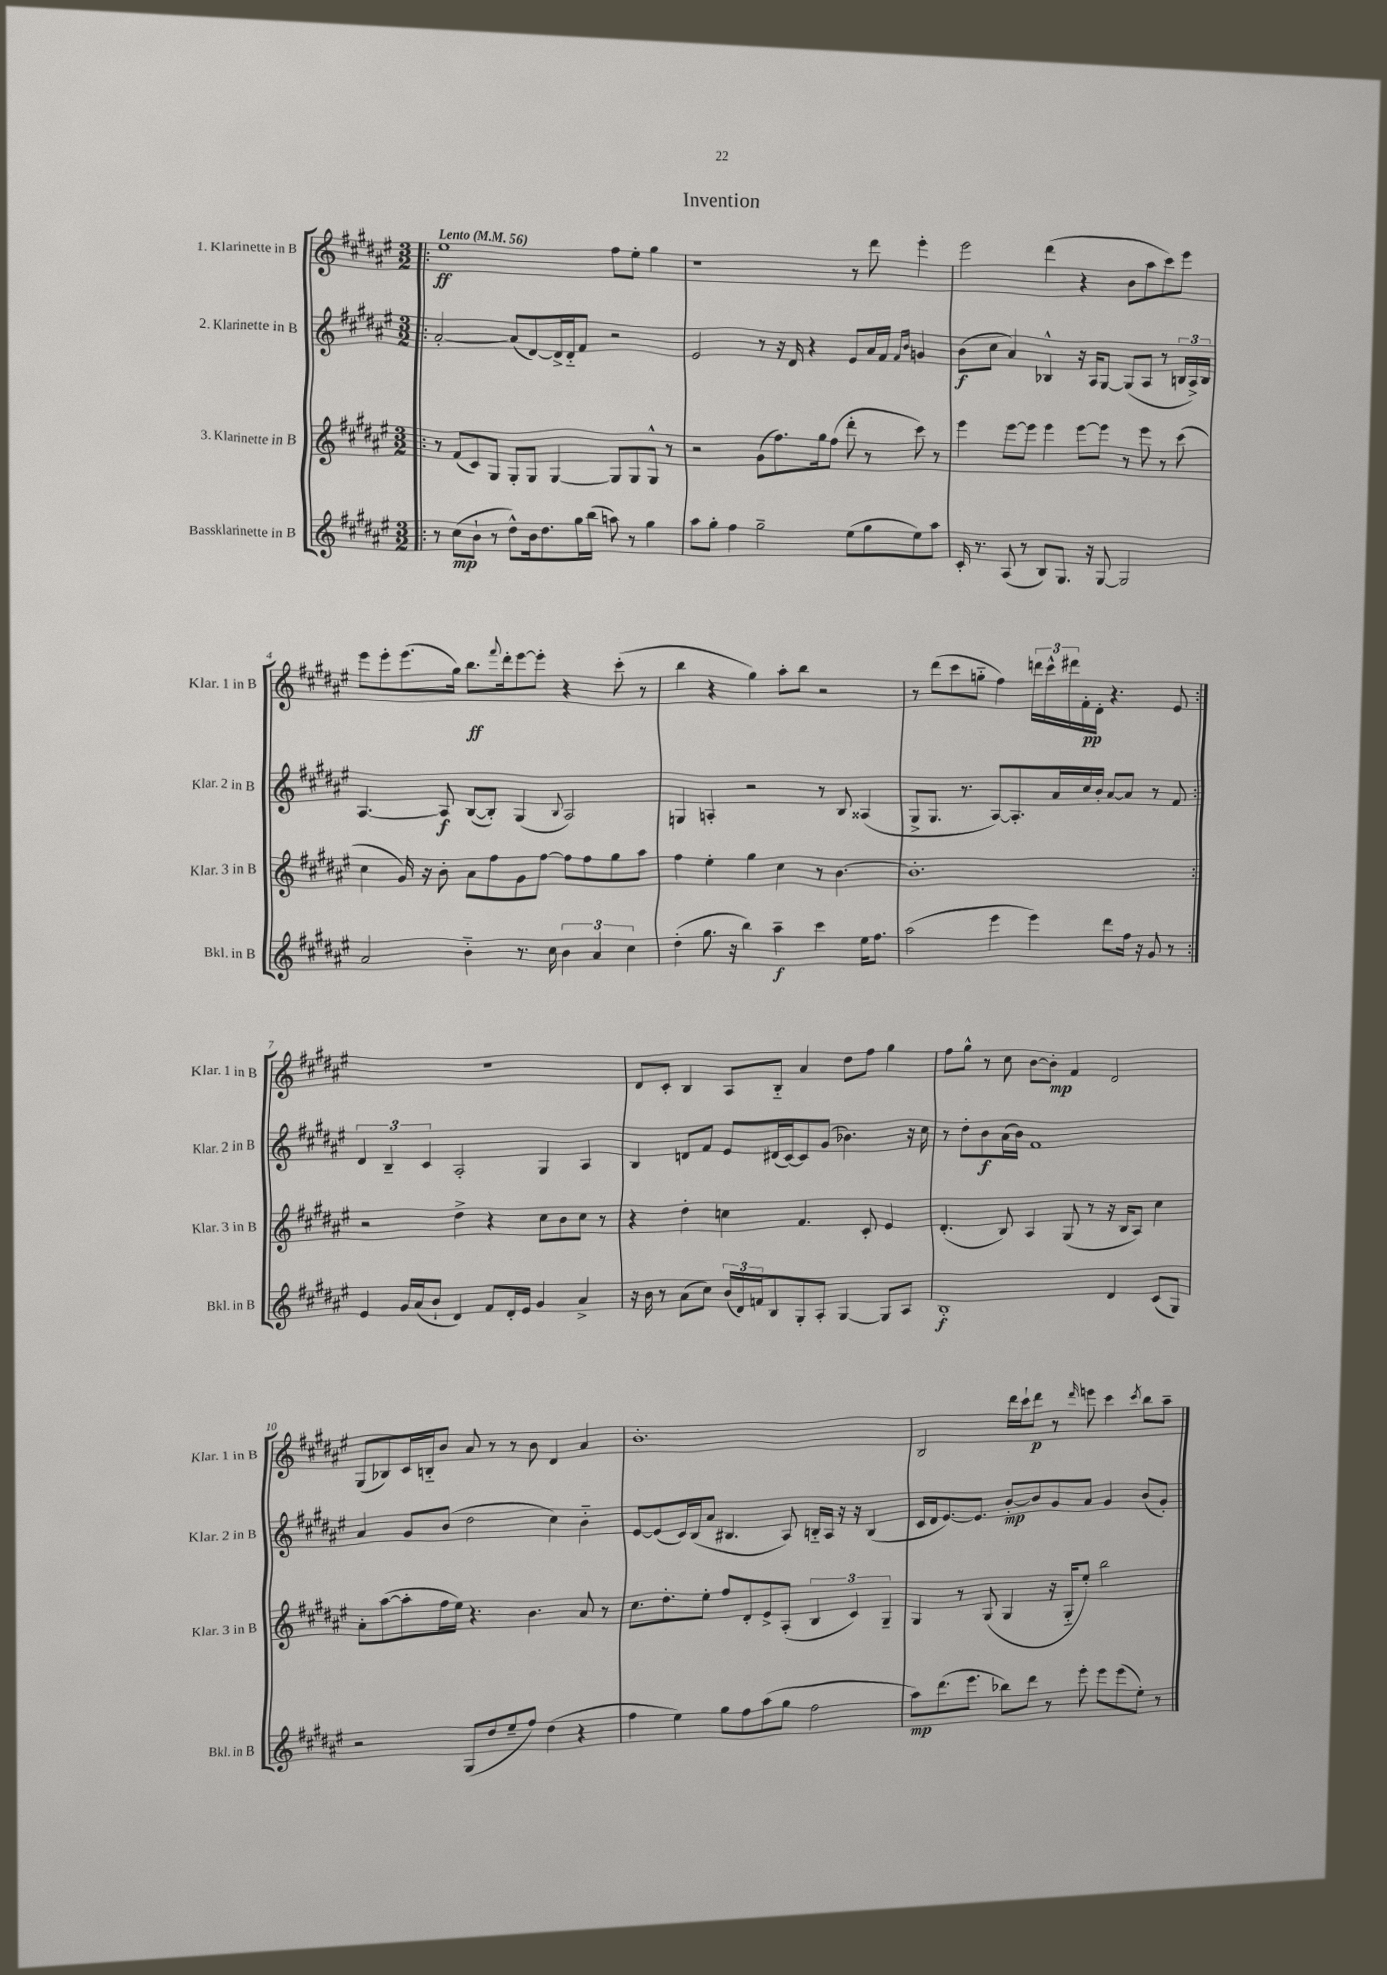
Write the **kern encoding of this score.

**kern	**dynam	**kern	**kern	**dynam	**kern	**dynam
*part4	*part4	*part3	*part2	*part2	*part1	*part1
*staff4	*staff4	*staff3	*staff2	*staff2	*staff1	*staff1
*I"Bassklarinette in B	*	*I"3. Klarinette in B	*I"2. Klarinette in B	*	*I"1. Klarinette in B	*
*I'Bkl. in B	*	*I'Klar. 3 in B	*I'Klar. 2 in B	*	*I'Klar. 1 in B	*
*clefG2	*	*clefG2	*clefG2	*	*clefG2	*
*k[f#c#g#d#a#e#]	*	*k[f#c#g#d#a#e#]	*k[f#c#g#d#a#e#]	*	*k[f#c#g#d#a#e#]	*
*M3/2	*	*M3/2	*M3/2	*	*M3/2	*
*MM56	*	*MM56	*MM56	*	*MM56	*
=1!|:	=1!|:	=1!|:	=1!|:	=1!|:	=1!|:	=1!|:
!	!	!	!	!	!LO:TX:a:B:t=Lento	!
8r	.	8r	[2a#'/	.	1ee#	ff
(8cc#\L	mp	(8f#/L	.	.	.	.
8b`\J	.	8c#/)	.	.	.	.
8r	.	8G#/J	.	.	.	.
8dd#^^\L)	.	8G#'/L	(8a#/L]	.	.	.
16b\k	.	8G#/J	[8d#/)	.	.	.
8.dd#\	.	.	.	.	.	.
.	.	[4G#/	16d#^/L]	.	.	.
.	.	.	16d#/J	.	.	.
16gg#\L	.	.	8f#/J	.	.	.
(16bb\JJ	.	.	.	.	.	.
8aan\)	.	8G#/L]	2r	.	8ff#\L	.
8r	.	8G#/	.	.	8ee#'\J	.
4gg#\	.	8G#^^/J	.	.	4gg#\	.
.	.	8r	.	.	.	.
=2	=2	=2	=2	=2	=2	=2
8aa#\L	.	2r	2e#/	.	1r	.
8gg#'\J	.	.	.	.	.	.
4ff#\	.	.	.	.	.	.
2gg#~\	.	(8g#\L	8r	.	.	.
.	.	8.ff#\)	16r	.	.	.
.	.	.	16d#/	.	.	.
.	.	.	4r	.	.	.
.	.	16gg#\k	.	.	.	.
.	.	(8ff#\J	.	.	.	.
(8ee#\L	.	8ddd#'\	8e#/L	.	8r	.
8gg#\	.	8r	16a#/L	.	8ddd#\	.
.	.	.	16f#/JJ	.	.	.
.	.	.	16qqf#/LL	.	.	.
.	.	.	16qqb/JJ	.	.	.
8ee#\)	.	8ccc#\)	4gn/	.	4eee#'\	.
8aa#\J	.	8r	.	.	.	.
=3	=3	=3	=3	=3	=3	=3
16c#'/	.	4eee#\	(8b\L	f	2eee#\	.
8.r	.	.	.	.	.	.
.	.	.	8cc#\J	.	.	.
(8A#/	.	[8eee#\L	4a#/)	.	.	.
8r	.	8eee#\J]	.	.	.	.
8B/L)	.	4eee#\	4B-X^^/	.	(4ddd#\	.
8.G#/J	.	.	.	.	.	.
.	.	[8eee#\L	16r	.	4r	.
16r	.	.	16A#/KL	.	.	.
[8G#/	.	8eee#\J]	[8G#/J	.	.	.
2G#/]	.	8r	(8G#/L]	.	8b\L	.
.	.	8eee#\	8A#/J	.	8aa#\	.
.	.	8r	8r	.	8ccc#\)	.
.	.	(8ccc#\	24Bn/LL	.	8eee#\J	.
.	.	.	24A#^/)	.	.	.
.	.	.	24B/JJ	.	.	.
!!LO:LB:g=z
=4	=4	=4	=4	=4	=4	=4
2a#/	.	4cc#\	[4.A#/	.	8eee#\L	.
.	.	.	.	.	8eee#'\	.
.	.	16g#/)	.	.	(8.eee#\	.
.	.	16r	.	.	.	.
.	.	8b'\	8A#/]	f	.	.
.	.	.	.	.	16gg#\Jk)	.
4b\	.	8a#\L	([8B/L	.	8.bb\L	ff
.	.	8ff#\	8B'/J])	.	.	.
.	.	.	.	.	8qqfff#/	.
.	.	.	.	.	16ddd#'\k	.
8.r	.	8g#\	(4G#/	.	[8eee#\	.
.	.	[8ff#\J	.	.	8eee#'\J]	.
16cc#\	.	.	.	.	.	.
.	.	.	8qqB/	.	.	.
6b\	.	8ff#\L]	2A#/)	.	4r	.
.	.	8ff#\	.	.	.	.
6a#/	.	.	.	.	.	.
.	.	8gg#\	.	.	(8ccc#'\	.
6cc#\	.	.	.	.	.	.
.	.	8aa#\J	.	.	8r	.
=5	=5	=5	=5	=5	=5	=5
(4dd#'\	.	4ff#\	4Gn/	.	4bb\	.
8.gg#\	.	4ee#'\	4An'/	.	4r	.
16r	.	.	.	.	.	.
4bb\)	.	4gg#\	2r	.	4gg#\)	.
4aa#~\	f	4cc#\	.	.	8aa#'\L	.
.	.	.	.	.	8bb\J	.
4ccc#\	.	8r	8r	.	2r	.
.	.	[4.b\	8B/	.	.	.
16ee#\KL	.	.	(4A##X/	.	.	.
8.ff#\J	.	.	.	.	.	.
=6	=6	=6	=6	=6	=6	=6
(2aa#\	.	1.b']	8G#^/L	.	8r	.
.	.	.	8.G#/J	.	(8ddd#\L	.
.	.	.	.	.	8ccc#\	.
.	.	.	8.r	.	.	.
.	.	.	.	.	8ggn\J	.
4eee#\	.	.	[8A#/L)	.	4ff#\)	.
.	.	.	8.A#'/]	.	.	.
4eee#\)	.	.	.	.	24dddn\LL	.
.	.	.	.	.	24ccc#^^\	.
.	.	.	16a#/L	.	.	.
.	.	.	.	.	24ddd#X\	.
.	.	.	16cc#/	.	16f#'\	pp
.	.	.	16b'/JJ	.	16d#'\JJ	.
8ddd#\L	.	.	[8a#/L	.	4.r	.
16ff#\Jk	.	.	8a#/J]	.	.	.
16r	.	.	.	.	.	.
8g#/	.	.	8r	.	.	.
8r	.	.	8f#/	.	8e#/	.
!!LO:LB:g=z
=7:|!	=7:|!	=7:|!	=7:|!	=7:|!	=7:|!	=7:|!
4e#/	.	2r	6d#/	.	1.r	.
.	.	.	6B~/	.	.	.
16g#/LL	.	.	.	.	.	.
(16a#/J	.	.	.	.	.	.
.	.	.	6c#/	.	.	.
8b`/J	.	.	.	.	.	.
4d#/)	.	4dd#^\	2A#'/	.	.	.
8f#/L	.	4r	.	.	.	.
16d#'/L	.	.	.	.	.	.
16e#/JJ	.	.	.	.	.	.
4g#/	.	8cc#\L	4G#/	.	.	.
.	.	8b\	.	.	.	.
4a#^/	.	8cc#\J	4A#/	.	.	.
.	.	8r	.	.	.	.
=8	=8	=8	=8	=8	=8	=8
16r	.	4r	4B/	.	8d#/L	.
16b\	.	.	.	.	.	.
8r	.	.	.	.	8c#'/J	.
(8a#\L	.	4dd#'\	8dn/L	.	4B/	.
8cc#\J)	.	.	8f#/J	.	.	.
(24b/LL	.	4ccn\	8e#/L	.	8A#/L	.
24d#/)	.	.	.	.	.	.
24fn/J	.	.	.	.	.	.
8B/	.	.	(16d#X/L	.	8B/J	.
.	.	.	[16c#/J)	.	.	.
8G#'/	.	4.f#/	8c#/]	.	4a#/	.
8A#'/J	.	.	(8g#/J	.	.	.
[4G#/	.	.	4.b-X\)	.	8dd#\L	.
.	.	8c#'/	.	.	8ff#\J	.
8G#/L]	.	4e#/	.	.	4gg#\	.
8A#/J	.	.	16r	.	.	.
.	.	.	16cc#\	.	.	.
=9	=9	=9	=9	=9	=9	=9
1B'	f	(4.d#'/	8r	.	8ff#\L	.
.	.	.	8dd#'\L	.	8gg#^^\J	.
.	.	.	8b\	f	8r	.
.	.	8B/)	(16a#\L	.	8cc#\	.
.	.	.	16b\JJ)	.	.	.
.	.	4A#/	1f#	.	[8b\L	.
.	.	.	.	.	8b'\J]	mp
.	.	(8G#/	.	.	4f#/	.
.	.	8r	.	.	.	.
4d#/	.	16r	.	.	2d#/	.
.	.	16B/KL	.	.	.	.
.	.	8A#/J)	.	.	.	.
(8c#/L	.	4cc#\	.	.	.	.
8G#/J)	.	.	.	.	.	.
!!LO:LB:g=z
=10	=10	=10	=10	=10	=10	=10
2r	.	8a#'\L	4a#/	.	(8G#/L	.
.	.	([8aa#\	.	.	8B-X/)	.
.	.	8aa#'\]	8g#/L	.	16c#/L	.
.	.	.	.	.	16Bn/J	.
.	.	16ff#\L	(8b/J	.	8b/J	.
.	.	16ee#\JJ)	.	.	.	.
(8G#/L	.	4.r	2dd#\	.	8a#/	.
8dd#/	.	.	.	.	8r	.
8ee#~/	.	.	.	.	8r	.
8ff#/J)	.	4.b\	.	.	8b\	.
(4dd#\	.	.	4cc#\)	.	4d#/	.
4r	.	8a#/	4b\	.	4a#/	.
.	.	8r	.	.	.	.
=11	=11	=11	=11	=11	=11	=11
4ff#\	.	8.cc#\L	[8e#/L	.	1.b'	.
.	.	.	(8e#/]	.	.	.
.	.	8.dd#'\	.	.	.	.
4ee#\)	.	.	16c#/L)	.	.	.
.	.	.	(16B/J	.	.	.
.	.	8ee#'\J	8a#/J	.	.	.
8gg#\L	.	8ff#/L	4.B#X/	.	.	.
8ff#\	.	8d#'/	.	.	.	.
(8aa#\	.	8e#^/	.	.	.	.
8gg#\J	.	(8A#'/J	8A#/)	.	.	.
2ff#\	.	6B/	16Bn/LL	.	.	.
.	.	.	16A#/JJ	.	.	.
.	.	.	16r	.	.	.
.	.	6c#/)	.	.	.	.
.	.	.	16r	.	.	.
.	.	.	(4B/	.	.	.
.	.	6G#~/	.	.	.	.
=12	=12	=12	=12	=12	=12	=12
8aa#\L)	mp	4G#/	16c#/LL	.	2B/	.
.	.	.	16d#/J	.	.	.
(8.ddd#\	.	.	[8.e#/)	.	.	.
.	.	8r	.	.	.	.
8.eee#\J	.	.	8.e#/J]	.	.	.
.	.	(8G#/	.	.	.	.
8bb-X\L)	.	4G#/	[8b'/L	mp	16ddd#\LL	.
.	.	.	.	.	16ccc#`\J	.
8ddd#\J	.	.	8b/]	.	8ddd#\J	p
8r	.	16r	8g#/	.	8r	.
.	.	16G#/KL	.	.	.	.
.	.	.	.	.	16qqddd#/	.
8eee#'\	.	8ee#'/J)	8a#/J	.	8eeen\	.
8eee#\L	.	2bb\	4g#/	.	4ccc#\	.
(8eee#\	.	.	.	.	.	.
.	.	.	.	.	8qccc#/	.
8ee#'\J)	.	.	(8b/L	.	8bb\L	.
8r	.	.	8g#'/J)	.	8aa#~\J	.
==	==	==	==	==	==	==
*-	*-	*-	*-	*-	*-	*-
